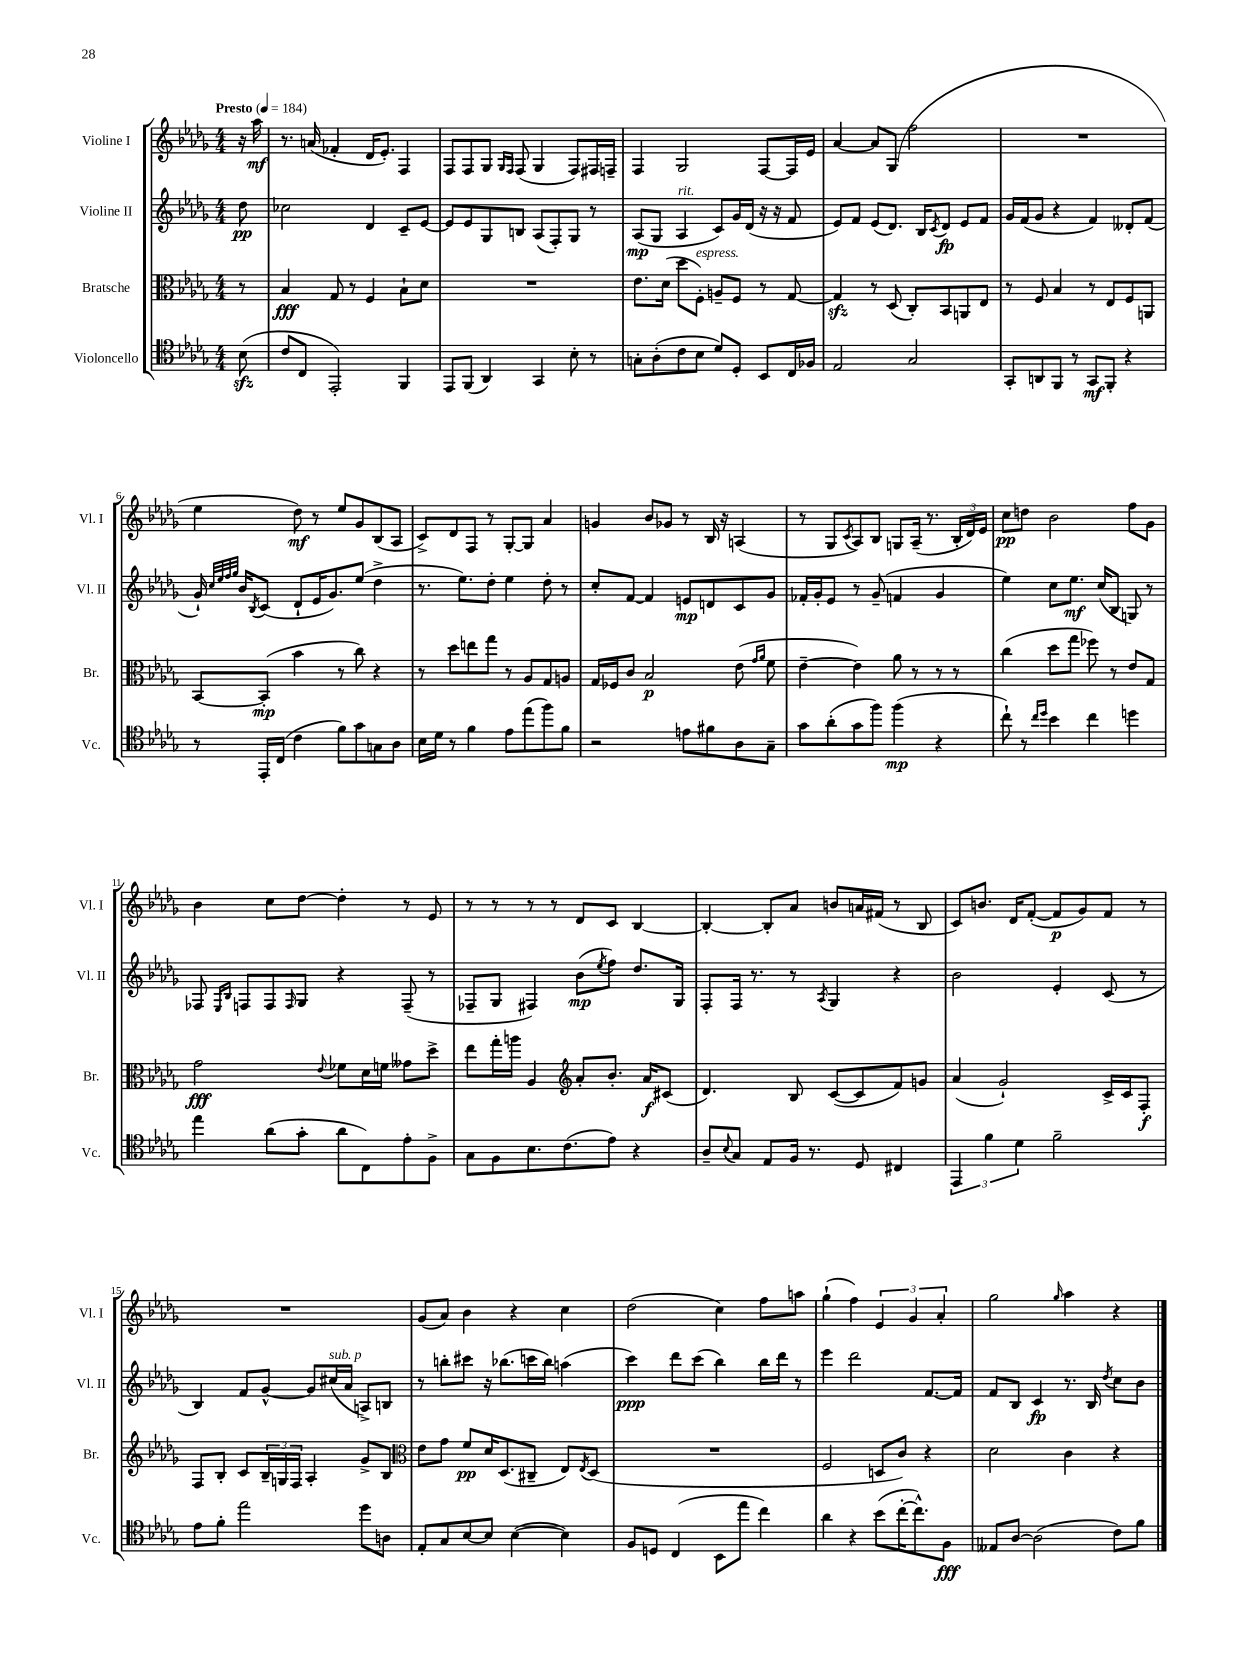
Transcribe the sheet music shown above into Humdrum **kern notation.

**kern	**dynam	**kern	**dynam	**kern	**dynam	**kern	**dynam
*part4	*part4	*part3	*part3	*part2	*part2	*part1	*part1
*staff4	*staff4	*staff3	*staff3	*staff2	*staff2	*staff1	*staff1
*I"Violoncello	*	*I"Bratsche	*	*I"Violine II	*	*I"Violine I	*
*I'Vc.	*	*I'Br.	*	*I'Vl. II	*	*I'Vl. I	*
*clefC4	*	*clefC3	*	*clefG2	*	*clefG2	*
*k[b-e-a-d-g-]	*	*k[b-e-a-d-g-]	*	*k[b-e-a-d-g-]	*	*k[b-e-a-d-g-]	*
*M4/4	*	*M4/4	*	*M4/4	*	*M4/4	*
*MM184	*	*MM184	*	*MM184	*	*MM184	*
=	=	=	=	=	=	=	=
!	!	!	!	!	!	!LO:TX:a:B:t=Presto	!
(8B-zz\	.	8r	.	8dd-\	pp	16r	.
.	.	.	.	.	.	16aa-\	mf
=1	=1	=1	=1	=1	=1	=1	=1
8c/L	.	4B-/	fff	2cc-X\	.	8.r	.
8C/J	.	.	.	.	.	.	.
.	.	.	.	.	.	(16an/	.
2EE-'/)	.	8G-/	.	.	.	4f-X'/	.
.	.	8r	.	.	.	.	.
.	.	4F/	.	4d-/	.	16d-/KL	.
.	.	.	.	.	.	8.e-'/J)	.
4FF/	.	8B-`\L	.	8c~/L	.	4F/	.
.	.	8d-\J	.	[8e-/J	.	.	.
=2	=2	=2	=2	=2	=2	=2	=2
8EE-/L	.	1r	.	8e-/L]	.	8F/L	.
(8FF/J	.	.	.	8e-/	.	8F/	.
4AA-/)	.	.	.	8G-/	.	8G-/J	.
.	.	.	.	.	.	16qqG-/LL	.
.	.	.	.	.	.	16qqF/JJ	.
.	.	.	.	8Bn/J	.	(8F/	.
4GG-/	.	.	.	(8A-/L	.	4G-/	.
.	.	.	.	8F'/)	.	.	.
8B-'\	.	.	.	8G-/J	.	8F/L)	.
8r	.	.	.	8r	.	16F#X/L	.
.	.	.	.	.	.	16Fn~/JJ	.
=3	=3	=3	=3	=3	=3	=3	=3
8Gn'\L	.	8.e-\L	.	(8A-/L	mp	4F/	.
(8A-'\	.	.	.	8G-/J	.	.	.
.	.	(16d-\Jk	.	.	.	.	.
!	!	!	!	!LO:TX:a:i:t=rit.	!	!	!
8c\	.	8dd-\L	.	4A-/	.	2G-/	.
!	!	!LO:TX:a:i:t=espress.	!	!	!	!	!
8B-\J	.	8F'\J)	.	.	.	.	.
8d-/L)	.	8An~/L	.	8c/L)	.	.	.
8D-'/J	.	8F/J	.	16g-/L	.	.	.
.	.	.	.	(16d-/JJ	.	.	.
8BB-/L	.	8r	.	16r	.	[8F/L	.
.	.	.	.	16r	.	.	.
16C/L	.	[8G-/	.	8f/	.	16F/L]	.
16F-X/JJ	.	.	.	.	.	16e-/JJ	.
=4	=4	=4	=4	=4	=4	=4	=4
2E-/	.	4G-zz/]	.	8e-/L)	.	[4a-/	.
.	.	.	.	8f/J	.	.	.
.	.	8r	.	(8e-/L	.	8a-/L]	.
.	.	(8D-/	.	8.d-/J)	.	(8G-/J	.
2G-/	.	8C'/L)	.	.	.	2ff\	.
.	.	.	.	16B-/KL	.	.	.
.	.	.	.	8qc/	.	.	.
.	.	8BB-/	.	8d-/J	fp	.	.
.	.	8AAn/	.	8e-/L	.	.	.
.	.	8E-/J	.	8f/J	.	.	.
=5	=5	=5	=5	=5	=5	=5	=5
8GG-'/L	.	8r	.	16g-/LL	.	1r	.
.	.	.	.	(16f/J	.	.	.
8AAn/	.	8F/	.	8g-/J	.	.	.
8FF/J	.	4B-/	.	4r	.	.	.
8r	.	.	.	.	.	.	.
8GG-/L	mf	8r	.	4f/)	.	.	.
8FF'/J	.	8E-/L	.	.	.	.	.
4r	.	8F/	.	8d--X'/L	.	.	.
.	.	8AAn/J	.	(8f/J	.	.	.
!!LO:LB:g=z
=6	=6	=6	=6	=6	=6	=6	=6
8r	.	[8BB-/L	.	16g-`/)	.	4ee-\	.
.	.	.	.	32qqcc/LLL	.	.	.
.	.	.	.	32qqee-/	.	.	.
.	.	.	.	32qqff/	.	.	.
.	.	.	.	32qqgg-/JJJ	.	.	.
.	.	.	.	16b-/KL	.	.	.
.	.	.	.	8qB-/	.	.	.
16EE-'/LL	.	(8BB-'/J]	mp	(8c/J	.	.	.
(16C/JJ	.	.	.	.	.	.	.
4c\	.	4b-\	.	8d-`/L	.	8dd-\)	mf
.	.	.	.	16e-/K	.	8r	.
.	.	.	.	8.g-/)	.	.	.
8f\L)	.	8r	.	.	.	8ee-/L	.
8g-\	.	8cc\)	.	(8ee-/J	.	8g-/	.
8Gn\	.	4r	.	4dd-^\	.	(8B-/	.
8A-\J	.	.	.	.	.	8A-/J	.
=7	=7	=7	=7	=7	=7	=7	=7
16B-\LL	.	8r	.	8.r	.	8c^/L)	.
16d-\JJ	.	.	.	.	.	.	.
8r	.	8dd-\L	.	.	.	8d-/	.
.	.	.	.	8.ee-\L)	.	.	.
4f\	.	8een\	.	.	.	8F/J	.
.	.	8gg-\J	.	8dd-'\J	.	8r	.
8e-\L	.	8r	.	4ee-\	.	[8G-'/L	.
(8ee-\	.	8A-/L	.	.	.	8G-/J]	.
8ff\)	.	8G-/	.	8dd-'\	.	4a-/	.
8f\J	.	8An/J	.	8r	.	.	.
=8	=8	=8	=8	=8	=8	=8	=8
2r	.	16G-/LL	.	8cc'/L	.	4gn/	.
.	.	16F-X/J	.	.	.	.	.
.	.	8c/J	.	[8f/J	.	.	.
.	.	2B-/	p	4f/]	.	8b-/L	.
.	.	.	.	.	.	8g-X/J	.
8en\L	.	.	.	8en/L	mp	8r	.
8f#X\	.	.	.	8dn/	.	16B-/	.
.	.	.	.	.	.	16r	.
8A-\	.	(8e-\	.	8c/	.	(4An/	.
.	.	16qqg-/LL	.	.	.	.	.
.	.	16qqa-/JJ	.	.	.	.	.
8G-~\J	.	8f\	.	8g-/J	.	.	.
=9	=9	=9	=9	=9	=9	=9	=9
8g-\L	.	[4e-~\	.	16f-X'/LL	.	8r	.
.	.	.	.	16g-'/J	.	.	.
(8a-'\	.	.	.	8e-/J	.	8G-/L	.
.	.	.	.	.	.	8qc/	.
8g-\	.	4e-\])	.	8r	.	8A-/)	.
8ff\J)	.	.	.	(8g-~/	.	8B-/J	.
(4ff\	mp	8a-\	.	4fn/	.	8Gn/L	.
.	.	8r	.	.	.	(16A-~/Jk	.
.	.	.	.	.	.	8.r	.
4r	.	8r	.	4g-/	.	.	.
.	.	8r	.	.	.	24B-'/LL	.
.	.	.	.	.	.	24d-/)	.
.	.	.	.	.	.	24e-/JJ	.
=10	=10	=10	=10	=10	=10	=10	=10
8cc`\)	.	(4cc\	.	4ee-\)	.	8cc\L	pp
8r	.	.	.	.	.	8ddn\J	.
16qqcc/LL	.	.	.	.	.	.	.
16qqdd-/JJ	.	.	.	.	.	.	.
4b-\	.	8dd-\L	.	8cc\L	.	2b-\	.
.	.	8gg-\J	.	8.ee-\J	mf	.	.
4cc\	.	8ff-X\)	.	.	.	.	.
.	.	.	.	(16cc/KL	.	.	.
.	.	8r	.	8B-/J	.	.	.
4ddn\	.	8e-/L	.	8Gn/)	.	8ff\L	.
.	.	8G-/J	.	8r	.	8g-\J	.
!!LO:LB:g=z
=11	=11	=11	=11	=11	=11	=11	=11
4ee-\	.	2g-\	fff	8F-X/	.	4b-\	.
.	.	.	.	16qqE-/LL	.	.	.
.	.	.	.	16qqB-/JJ	.	.	.
.	.	.	.	8Fn/L	.	.	.
(8a-\L	.	.	.	8F/	.	8cc\L	.
.	.	.	.	16qqF/	.	.	.
8g-'\J	.	.	.	8G-/J	.	[8dd-\J	.
.	.	8qqe-/	.	.	.	.	.
8a-\L	.	8f-X\L	.	4r	.	4dd-'\]	.
8C\)	.	16d-\L	.	.	.	.	.
.	.	16fn\JJ	.	.	.	.	.
8e-'\	.	8g--X\L	.	(8F~/	.	8r	.
8F^\J	.	8dd-^\J	.	8r	.	8e-/	.
=12	=12	=12	=12	=12	=12	=12	=12
8G-\L	.	8ee-\L	.	8F-X~/L	.	8r	.
8F\	.	16gg-'\L	.	8G-/J	.	8r	.
.	.	16aan\JJ	.	.	.	.	.
8.B-\	.	4A-/	.	4F#X/)	.	8r	.
.	.	.	.	.	.	8r	.
(8.c\	.	.	.	.	.	.	.
*	*	*clefG2	*	*	*	*	*
.	.	8a-'/L	.	(8b-\L	mp	8d-/L	.
.	.	.	.	8qee-/	.	.	.
8e-\J)	.	8.b-'/J	.	8ff\J)	.	8c/J	.
4r	.	.	.	8.dd-/L	.	[4B-/	.
.	.	16a-/KL	f	.	.	.	.
.	.	(8c#X/J	.	.	.	.	.
.	.	.	.	16G-/Jk	.	.	.
=13	=13	=13	=13	=13	=13	=13	=13
8A-~/L	.	4.d-/)	.	8F'/L	.	4B-'/_	.
8qqB-/	.	.	.	.	.	.	.
8G-/J	.	.	.	16F/Jk	.	.	.
.	.	.	.	8.r	.	.	.
8E-/L	.	.	.	.	.	8B-'/L]	.
16F/Jk	.	8B-/	.	8r	.	8a-/J	.
8.r	.	.	.	.	.	.	.
.	.	.	.	8qA-/	.	.	.
.	.	([8c/L	.	4G-/	.	8bn/L	.
8D-/	.	8c/]	.	.	.	16an/L	.
.	.	.	.	.	.	(16f#X/JJ	.
4C#X/	.	8f/)	.	4r	.	8r	.
.	.	8gn/J	.	.	.	8B-/	.
=14	=14	=14	=14	=14	=14	=14	=14
6EE-/	.	(4a-/	.	2b-\	.	8c/L)	.
.	.	.	.	.	.	8.bn/J	.
6f\	.	.	.	.	.	.	.
.	.	2g-`/)	.	.	.	.	.
.	.	.	.	.	.	16d-/KL	.
6d-\	.	.	.	.	.	.	.
.	.	.	.	.	.	([8f'/J	.
2f~\	.	.	.	4e-'/	.	8f/L]	p
.	.	.	.	.	.	8g-/)	.
.	.	16c^/LL	.	(8c/	.	8f/J	.
.	.	16c/J	.	.	.	.	.
.	.	8F'/J	f	8r	.	8r	.
!!LO:LB:g=z
=15	=15	=15	=15	=15	=15	=15	=15
8e-\L	.	8F/L	.	4B-/)	.	1r	.
8f'\J	.	8B-'/J	.	.	.	.	.
2ee-\	.	8c/L	.	8f/L	.	.	.
.	.	24B-~/L	.	[8g-^^/J	.	.	.
.	.	24Gn/	.	.	.	.	.
.	.	24F/JJ	.	.	.	.	.
.	.	4A-'/	.	8g-/L]	.	.	.
!	!	!	!	!LO:TX:a:i:t=sub. p	!	!	!
.	.	.	.	(16cc#X/L	.	.	.
.	.	.	.	16a-/JJ	.	.	.
8dd-\L	.	8g-^/L	.	8An^/L)	.	.	.
8An\J	.	8B-/J	.	8Bn/J	.	.	.
=16	=16	=16	=16	=16	=16	=16	=16
*	*	*clefC3	*	*	*	*	*
8E-'/L	.	8e-\L	.	8r	.	(8g-/L	.
8G-/	.	8g-\J	.	8bbn'\L	.	8a-/J)	.
[8B-/	.	8f/L	pp	8ccc#X\J	.	4b-\	.
8B-/J]	.	16d-/K	.	16r	.	.	.
.	.	(8.D-/	.	(8.bb-X\L	.	.	.
([4B-\	.	.	.	.	.	4r	.
.	.	8C#X~/J	.	16cccn\L	.	.	.
.	.	.	.	16bb-\JJ)	.	.	.
4B-\])	.	8E-/L)	.	(4aan\	.	4cc\	.
.	.	8qE-/	.	.	.	.	.
.	.	(8D-/J	.	.	.	.	.
=17	=17	=17	=17	=17	=17	=17	=17
8F/L	.	1r	.	4ccc\)	ppp	(2dd-\	.
8Dn/J	.	.	.	.	.	.	.
(4C/	.	.	.	8ddd-\L	.	.	.
.	.	.	.	(8ccc\J	.	.	.
8BB-\L	.	.	.	4bb-\)	.	4cc\)	.
8ee-\J	.	.	.	.	.	.	.
4cc\)	.	.	.	16bb-\LL	.	8ff\L	.
.	.	.	.	16ddd-\JJ	.	.	.
.	.	.	.	8r	.	8aan\J	.
=18	=18	=18	=18	=18	=18	=18	=18
4a-\	.	2F/	.	4eee-\	.	(4gg-`\	.
4r	.	.	.	2ddd-\	.	4ff\)	.
(8b-\L	.	8Dn/L	.	.	.	6e-/	.
[16cc'\K	.	8c/J)	.	.	.	.	.
.	.	.	.	.	.	6g-/	.
8.cc^^\])	.	.	.	.	.	.	.
.	.	4r	.	[8.f/L	.	.	.
.	.	.	.	.	.	6a-'/	.
8F\J	fff	.	.	.	.	.	.
.	.	.	.	16f/Jk]	.	.	.
=19	=19	=19	=19	=19	=19	=19	=19
8E--X/L	.	2d-\	.	8f/L	.	2gg-\	.
[8A-/J	.	.	.	8B-/J	.	.	.
(2A-\]	.	.	.	4c/	fp	.	.
.	.	.	.	.	.	16qqgg-/	.
.	.	4c\	.	8.r	.	4aa-\	.
.	.	.	.	16B-/	.	.	.
.	.	.	.	8qdd-/	.	.	.
8c\L)	.	4r	.	8cc\L	.	4r	.
8f\J	.	.	.	8b-\J	.	.	.
==	==	==	==	==	==	==	==
*-	*-	*-	*-	*-	*-	*-	*-
